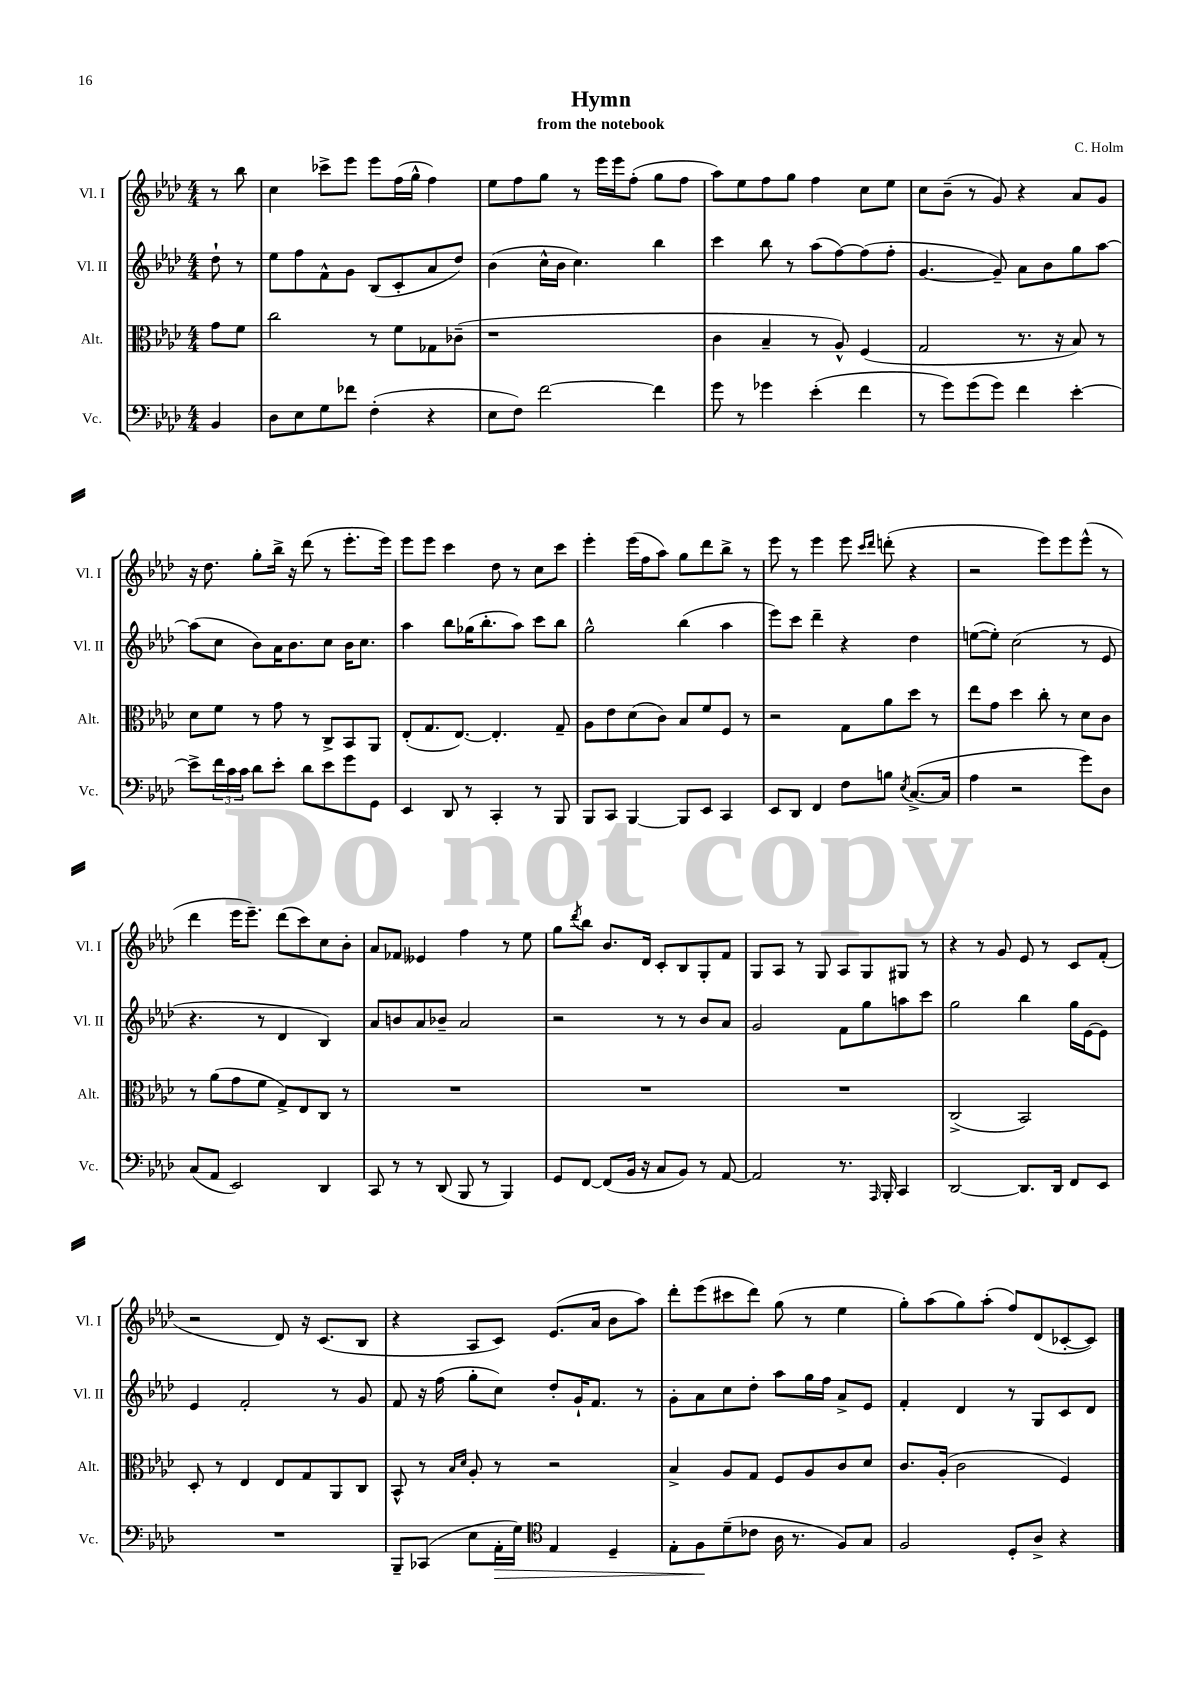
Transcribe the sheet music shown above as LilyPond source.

\header { title = "Hymn" composer = "C. Holm" subtitle = "from the notebook" }
<<
\new StaffGroup <<
\new Staff = "s0" \with { instrumentName = "Vl. I" shortInstrumentName = "Vl. I" } {
    \clef treble \key aes \major \numericTimeSignature \time 4/4 \partial 4
    r8 bes''8 |
    c''4 ces'''8-> ees'''8 ees'''8 f''16( g''16-^ f''4) |
    ees''8 f''8 g''8 r8 ees'''16 ees'''16 f''8-.( g''8 f''8 |
    aes''8) ees''8 f''8 g''8 f''4 c''8 ees''8 |
    c''8 bes'8--( r8 g'8) r4 aes'8 g'8 |
    r16 des''8. g''8-. bes''16-> r16 des'''8( r8 ees'''8.-. ees'''16) |
    ees'''8 ees'''8 c'''4 des''8 r8 c''8 c'''8 |
    ees'''4-. ees'''16( f''16 aes''8) g''8 des'''8 bes''8-> r8 |
    ees'''8 r8 ees'''4 ees'''8 \grace { c'''16 des'''16 } d'''8-.( r4 |
    r2 ees'''8) ees'''8 ees'''8-^( r8 |
    des'''4 ees'''16 ees'''8.--) des'''8( c'''8) c''8 bes'8-. |
    aes'8 fes'8 eeses'4 f''4 r8 ees''8 |
    g''8 \acciaccatura { des'''8 } bes''8 bes'8. des'16 c'8-. bes8 g8-. f'8 |
    g8 aes8 r8 g8 aes8 g8 gis8 r8 |
    r4 r8 g'8 ees'8 r8 c'8 f'8-.( |
    r2 des'8) r16 c'8.( bes8 |
    r4 aes8 c'8) ees'8.( aes'16 bes'8 aes''8) |
    des'''8-. ees'''8( cis'''8 des'''8) g''8( r8 ees''4 |
    g''8-.) aes''8( g''8) aes''8-.( f''8) des'8( ces'8~-. ces'8) \bar "|." |
}
\new Staff = "s1" \with { instrumentName = "Vl. II" shortInstrumentName = "Vl. II" } {
    \clef treble \key aes \major \numericTimeSignature \time 4/4 \partial 4
    des''8-! r8 |
    ees''8 f''8 f'8-^ g'8 bes8( c'8-. aes'8 des''8) |
    bes'4( c''16-^ bes'16 c''4.) bes''4 |
    c'''4 bes''8 r8 aes''8( f''8~) f''8( f''8-. |
    g'4.~ g'8--) aes'8 bes'8 g''8 aes''8~ |
    aes''8( c''8 bes'8) aes'16 bes'8. c''8 bes'16 c''8. |
    aes''4 bes''8 ges''16( bes''8.-. aes''8) c'''8 bes''8 |
    g''2-^ bes''4( aes''4 |
    ees'''8) c'''8 des'''4-- r4 des''4 |
    e''8~( e''8-.) c''2( r8 ees'8 |
    r4. r8 des'4 bes4) |
    aes'8 b'8 aes'8 bes'8-- aes'2 |
    r2 r8 r8 bes'8 aes'8 |
    g'2 f'8 g''8 a''8 c'''8 |
    g''2 bes''4 g''16 ees'16~ ees'8 |
    ees'4 f'2-. r8 g'8 |
    f'8 r16 f''16( g''8-. c''8) des''8-. g'16-! f'8. r8 |
    g'8-. aes'8 c''8 des''8-. aes''8 g''16 f''16 aes'8-> ees'8 |
    f'4-. des'4 r8 g8 c'8 des'8 \bar "|." |
}
\new Staff = "s2" \with { instrumentName = "Alt." shortInstrumentName = "Alt." } {
    \clef alto \key aes \major \numericTimeSignature \time 4/4 \partial 4
    g'8 f'8 |
    c''2 r8 f'8 ges8 ces'8--( |
    r1 |
    c'4 bes4-- r8 aes8-^) f4( |
    g2 r8. r16 bes8) r8 |
    des'8 f'8 r8 g'8 r8 c8-> bes,8 aes,8 |
    ees8-.( g8. ees8.~) ees4.-. g8-- |
    aes8 ees'8 des'8( c'8) bes8 f'8 f8 r8 |
    r2 g8 aes'8 des''8 r8 |
    ees''8 g'8 des''4 c''8-. r8 des'8 c'8 |
    r8 aes'8( g'8 f'8 g8->) ees8 c8 r8 |
    R1 |
    R1 |
    R1 |
    c2->( bes,2) |
    des8-. r8 ees4 ees8 g8 aes,8 c8 |
    bes,8-^ r8 \grace { bes16 des'16 } aes8-. r8 r2 |
    bes4-> aes8 g8 f8 aes8 c'8 des'8 |
    c'8. aes16-.( c'2 f4) \bar "|." |
}
\new Staff = "s3" \with { instrumentName = "Vc." shortInstrumentName = "Vc." } {
    \clef bass \key aes \major \numericTimeSignature \time 4/4 \partial 4
    bes,4 |
    des8 ees8 g8 fes'8 f4-.( r4 |
    ees8 f8) f'2~ f'4 |
    g'8 r8 ges'4 ees'4-.( f'4 |
    r8 g'8) g'8( g'8) f'4 ees'4~-. |
    ees'8-> \tuplet 3/2 { f'16 c'16 c'16 } des'8 ees'8-. des'8 ees'8 g'8 g,8 |
    ees,4 des,8 r8 c,4-. r8 bes,,8 |
    bes,,8 c,8 bes,,4~ bes,,8 ees,8 c,4 |
    ees,8 des,8 f,4 f8 b8 \acciaccatura { ees8 } c8.~->( c16 |
    aes4 r2 g'8) des8 |
    c8( aes,8 ees,2) des,4 |
    c,8 r8 r8 des,8( bes,,8 r8 bes,,4) |
    g,8 f,8~ f,8( bes,16 r16 c8 bes,8) r8 aes,8~ |
    aes,2 r8. \grace { aes,,16 } bes,,16-. c,4 |
    des,2~ des,8. des,16 f,8 ees,8 |
    R1 |
    bes,,8-- ces,8( ees8 aes,16-.\> g16) \clef tenor ees4 des4-- |
    ees8-. f8\! des'8--( ces'8 aes16 r8. f8) g8 |
    f2 des8-. aes8-> r4 \bar "|." |
}
>>
>>
\layout { \context { \Score \remove "Bar_number_engraver" } }
